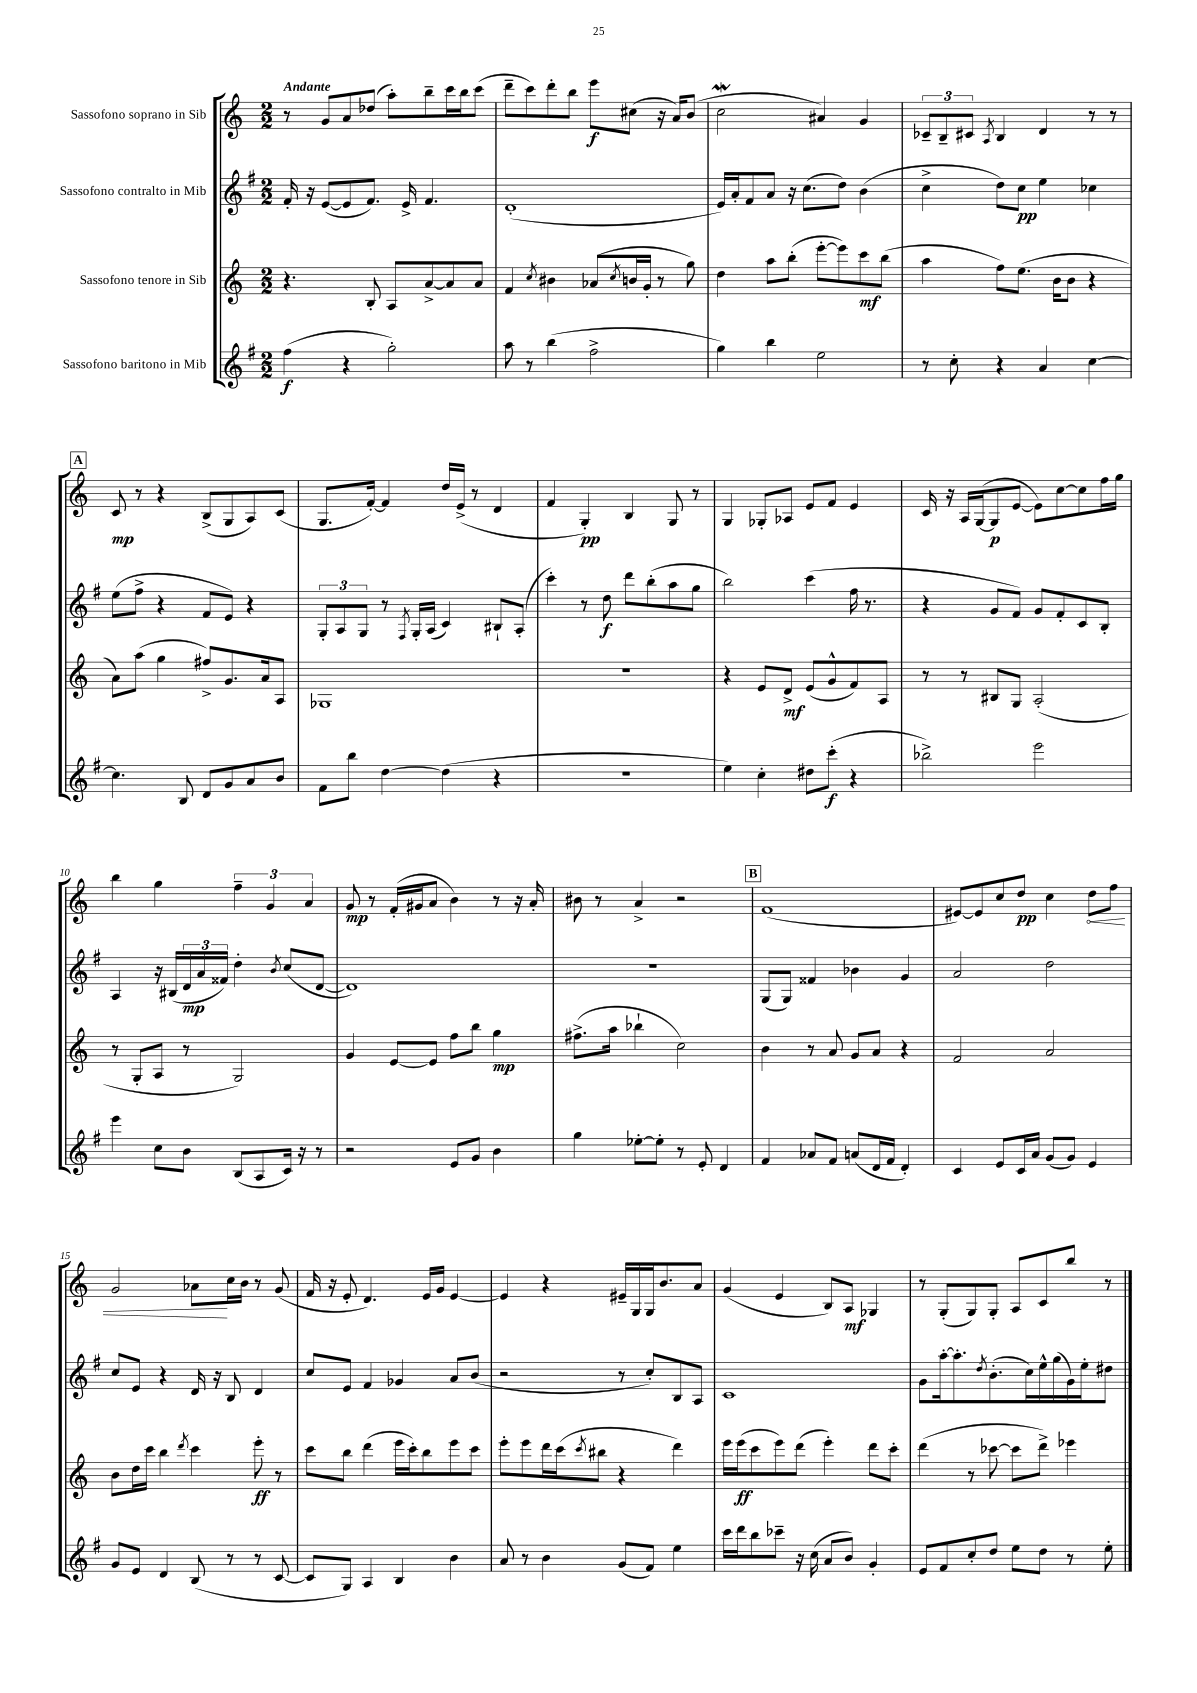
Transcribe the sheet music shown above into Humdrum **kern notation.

**kern	**kern	**kern	**kern
*staff4	*staff3	*staff2	*staff1
*clefG2	*clefG2	*clefG2	*clefG2
*k[f#]	*k[]	*k[f#]	*k[]
*M2/2	*M2/2	*M2/2	*M2/2
(4ff#	4.r	16f#'	8r
.	.	16r	.
.	.	([8e	8g
4r	.	8e]	8a
.	8B'	8.f#)	(8dd-
2gg')	8A	.	8aa')
.	.	16e^	.
.	[8a^	4.f#	8bb~
.	8a]	.	16ccc
.	.	.	16bb
.	8a	.	(8ccc
=	=	=	=
8aa	4f	(1d'	8ddd~
8r	.	.	8ccc)
.	8qcc	.	.
(4bb	4b#	.	8ddd'
.	.	.	8bb
2ff#^	(8a-	.	8eee
.	8qcc	.	.
.	16b	.	(8cc#
.	16g'	.	.
.	8r	.	16r
.	.	.	16a)
.	8gg)	.	(8b
=	=	=	=
4gg)	4dd	16e)	2cc
.	.	16a'	.
.	.	8f#	.
4bb	8aa	8a	.
.	(8bb'	16r	.
.	.	(8.cc	.
2ee	[8eee'	.	4a#)
.	8eee])	8dd)	.
.	8ccc	(4b	4g
.	(8bb	.	.
=	=	=	=
8r	4aa	4cc^	12c-~
.	.	.	12B~
8cc'	.	.	.
.	.	.	12c#
.	.	.	8qA
4r	8ff)	8dd)	4B
.	(8.ee	8cc	.
4a	.	4ee	4d
.	16b	.	.
.	8b	.	.
[4cc	4r	4cc-	8r
.	.	.	8r
=	=	=	=
4.cc]	8a)	(8ee	8c
.	(8aa	8ff#^	8r
.	4gg	4r	4r
8B	.	.	.
8d	8ff#^)	8f#	(8B^
8g	8.g	8e)	8G
8a	.	4r	8A)
.	16a	.	.
8b	8A	.	(8c
=	=	=	=
8f#	1G-	12G'	8.G
.	.	12A	.
8bb	.	.	.
.	.	12G	.
.	.	.	[16f')
[4dd	.	8r	4f]
.	.	8qF#	.
.	.	16G'	.
.	.	(16A	.
(4dd]	.	4c)	16dd
.	.	.	(16e^
.	.	.	8r
4r	.	8B#`	4d
.	.	(8A'	.
=	=	=	=
1r	1r	4ccc')	4f
.	.	8r	4G')
.	.	8dd	.
.	.	8ddd	4B
.	.	(8bb'	.
.	.	8aa	8G
.	.	8gg	8r
=	=	=	=
4ee)	4r	2bb)	4G
4cc'	8e	.	8G-'
.	8d^	.	8A-
8dd#	(8e	(4ccc	8e
(8ccc'	8g^^	.	8f
4r	8f)	16ff#	4e
.	.	8.r	.
.	8A	.	.
=	=	=	=
2bb-^)	8r	4r	16c
.	.	.	16r
.	8r	.	16A
.	.	.	([16G
.	8B#	8g	8G]
.	8G	8f#)	[8e
2eee	(2A'	8g	8e])
.	.	8f#'	[8cc
.	.	8c	8cc]
.	.	8B'	16ff
.	.	.	16gg
=	=	=	=
4eee	8r	4A	4bb
.	8G'	.	.
8cc	8A	16r	4gg
.	.	(16B#	.
8b	8r	24d	.
.	.	24a	.
.	.	24f##)	.
(8B	2G)	4dd'	6ff~
8A	.	.	.
.	.	.	6g
.	.	8qb	.
16c)	.	(8cc	.
16r	.	.	.
.	.	.	6a
8r	.	[8d	.
=	=	=	=
2r	4g	1d])	8g
.	.	.	8r
.	[8e	.	(16f'
.	.	.	16g#
.	8e]	.	8a
8e	8ff	.	4b)
8g	8bb	.	.
4b	4gg	.	8r
.	.	.	16r
.	.	.	16a'
=	=	=	=
4gg	(8.ff#^	1r	8b#
.	.	.	8r
.	16aa	.	.
[8ee-'	4bb-`	.	4a^
8ee-']	.	.	.
8r	2cc)	.	2r
8e'	.	.	.
4d	.	.	.
=	=	=	=
4f#	4b	(8G	(1f
.	.	8G)	.
8a-	8r	4f##	.
8f#	8a	.	.
(8a	8g	4b-	.
16d	8a	.	.
16f#	.	.	.
4d')	4r	4g	.
=	=	=	=
4c	2f	2a	[8e#)
.	.	.	8e#]
8e	.	.	8cc
16c	.	.	8dd
16a	.	.	.
(8g	2a	2dd	4cc
8g)	.	.	.
4e	.	.	8dd
.	.	.	8ff
=	=	=	=
8g	8b	8cc	2g
8e	16dd	8e	.
.	16ccc	.	.
4d	4bb	4r	.
.	8qddd	.	.
(8B	4ccc	16d	8a-
.	.	16r	.
8r	.	8B	16cc
.	.	.	16b
8r	8eee'	4d	8r
[8c	8r	.	(8g
=	=	=	=
8c]	8ccc	8cc	16f
.	.	.	16r
8G)	8bb	8e	8e'
4A	(4ddd	4f#	4.d)
4B	16eee	4g-	.
.	16ccc')	.	.
.	8bb	.	16e
.	.	.	16g
4b	8eee	8a	[4e
.	8ccc	(8b	.
=	=	=	=
8a	8eee'	2r	4e]
8r	8eee	.	.
4b	16ddd	.	4r
.	(16ccc	.	.
.	8qccc	.	.
.	8bb#	.	.
(8g	4r	8r	16e#~
.	.	.	16G
8f#)	.	8cc')	16G
.	.	.	8.b
4ee	4ddd)	8B	.
.	.	8A	8a
=	=	=	=
16ccc	16eee	1c	(4g
16ddd	(16eee	.	.
8bb	8ccc	.	.
8ccc-~	8eee)	.	4e
16r	(8ddd	.	.
(16cc	.	.	.
8a	4eee')	.	8B)
8b)	.	.	8A
4g'	8ddd	.	4G-
.	8ccc'	.	.
=	=	=	=
8e	(4ddd	8g	8r
8f#	.	[16aa'	(8G'
.	.	8.aa']	.
8cc'	8r	.	8G)
.	.	8qdd	.
8dd	[8ccc-	(8.b'	8G'
8ee	8ccc-]	.	8A
.	.	16cc)	.
8dd	8ddd^)	16ee^^	8c
.	.	(16gg	.
8r	4eee-	16g)	8bb
.	.	16ee'	.
8ee'	.	8dd#	8r
==	==	==	==
*-	*-	*-	*-
